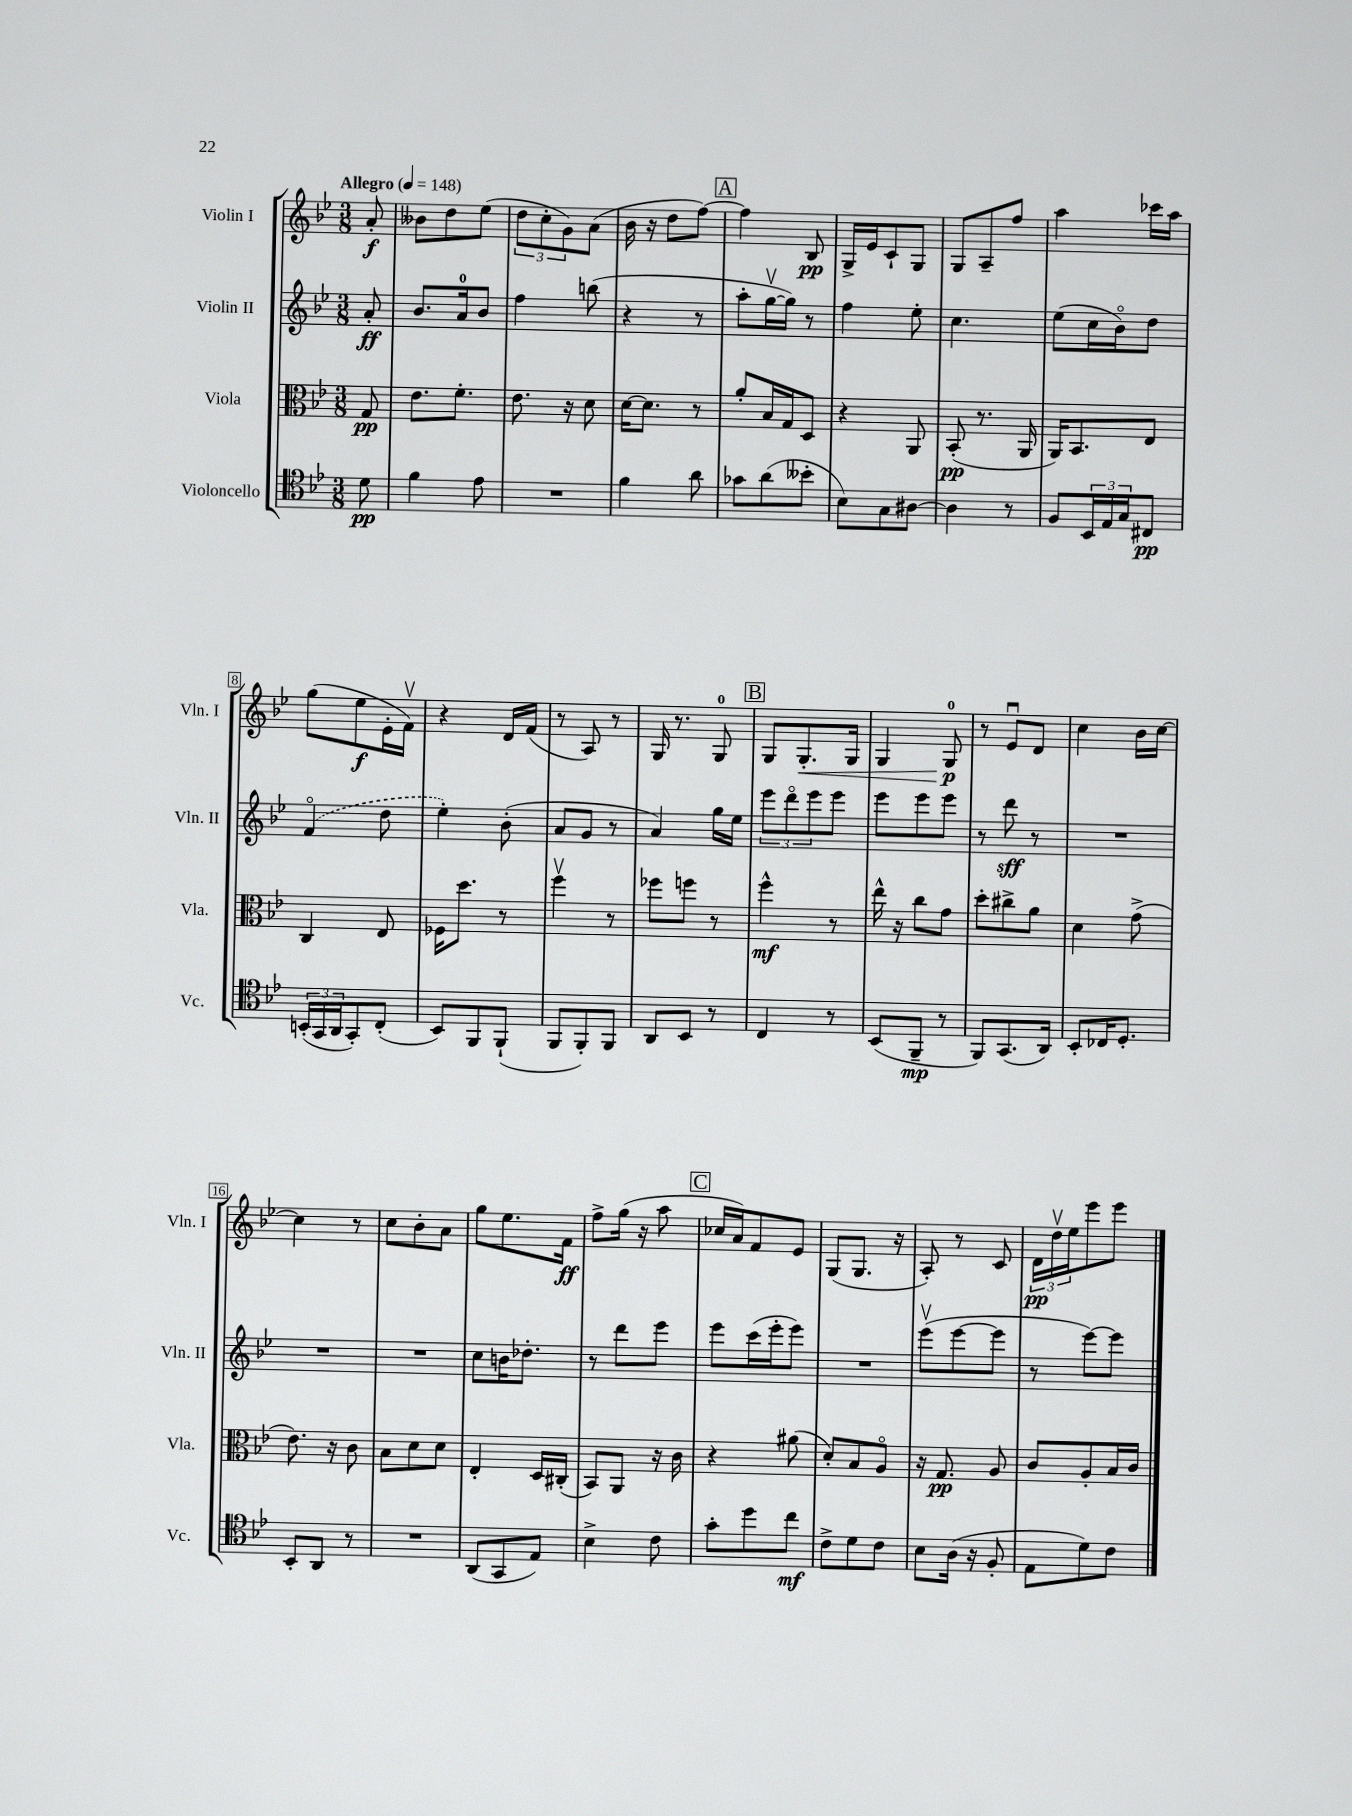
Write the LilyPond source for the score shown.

<<
\new StaffGroup <<
\new Staff = "s0" \with { instrumentName = "Violin I" shortInstrumentName = "Vln. I" } {
    \clef treble \key bes \major \numericTimeSignature \time 3/8 \partial 8 \tempo "Allegro" 4 = 148
    a'8-.\f |
    beses'8 d''8 ees''8( |
    \tuplet 3/2 { d''8 c''8-. g'8) } a'8( |
    bes'16 r16 d''8 f''8~) |
    \mark \markup { \box "A" } f''4 bes8\pp |
    g16-> ees'16 c'8-! g8 |
    g8 a8-- f''8 |
    a''4 ces'''16 a''16 |
    g''8( ees''8\f ees'16-. f'16\upbow) |
    r4 d'16 f'16( |
    r8 a8) r8 |
    g16 r8. g8-0 |
    \mark \markup { \box "B" } g8 g8.-.\< g16 |
    g4 g8-0\p\! |
    r8 ees'8\downbow d'8 |
    c''4 bes'16 c''16~ |
    c''4 r8 |
    c''8 bes'8-. a'8 |
    g''8 ees''8. f'16\ff |
    f''8-> g''16( r16 a''8 |
    \mark \markup { \box "C" } ces''16 a'16) f'8 ees'8 |
    g8( g8. r16 |
    a8-.) r8 c'8 |
    \tuplet 3/2 { d'16\pp d''16\upbow ees''16 } ees'''8 ees'''8 \bar "|." |
}
\new Staff = "s1" \with { instrumentName = "Violin II" shortInstrumentName = "Vln. II" } {
    \clef treble \key bes \major \numericTimeSignature \time 3/8 \partial 8
    a'8-.\ff |
    bes'8. a'16-0 bes'8 |
    f''4 b''8( |
    r4 r8 |
    \mark \markup { \box "A" } a''8-. g''16~\upbow g''16) r8 |
    f''4 ees''8-. |
    c''4. |
    ees''8( c''16 bes'16\flageolet) d''8 |
    \once \slurDashed f'4\flageolet( d''8 |
    ees''4-.) bes'8-.( |
    a'8 g'8 r8 |
    a'4) g''16 ees''16 |
    \mark \markup { \box "B" } \tuplet 3/2 { ees'''8 d'''8\flageolet ees'''8 } ees'''8 |
    ees'''8 ees'''8 ees'''8 |
    r8 d'''8\sff r8 |
    R4. |
    R4. |
    R4. |
    c''8 b'16 des''8.-. |
    r8 d'''8 ees'''8 |
    \mark \markup { \box "C" } ees'''8 c'''16( ees'''16-. ees'''8) |
    R4. |
    ees'''8\upbow( ees'''8~ ees'''8 |
    r8 ees'''8~) ees'''8 \bar "|." |
}
\new Staff = "s2" \with { instrumentName = "Viola" shortInstrumentName = "Vla." } {
    \clef alto \key bes \major \numericTimeSignature \time 3/8 \partial 8
    g8\pp |
    ees'8. f'8.-. |
    ees'8. r16 d'8 |
    d'16~ d'8. r8 |
    \mark \markup { \box "A" } a'8-. bes16 g16 d8 |
    r4 a,8 |
    bes,8-.\pp( r8. a,16 |
    a,16) bes,8. ees8 |
    c4 ees8 |
    fes16 d''8. r8 |
    f''4\upbow r8 |
    fes''8 f''8 r8 |
    \mark \markup { \box "B" } f''4-^\mf r8 |
    ees''16-^ r16 c''8 g'8 |
    d''8-. cis''8-> a'8 |
    d'4 g'8->( |
    ees'8.) r16 c'8 |
    bes8 d'8 d'8 |
    ees4-. d16 cis16-.( |
    bes,8) a,8 r16 c'16 |
    \mark \markup { \box "C" } r4 ais'8( |
    d'8-.) bes8 a8\flageolet |
    r16 g8.\pp a8 |
    c'8 a8-. bes16 c'16 \bar "|." |
}
\new Staff = "s3" \with { instrumentName = "Violoncello" shortInstrumentName = "Vc." } {
    \clef tenor \key bes \major \numericTimeSignature \time 3/8 \partial 8
    d'8\pp |
    f'4 ees'8 |
    R4. |
    f'4 a'8 |
    \mark \markup { \box "A" } ges'8 a'8( beses'8-. |
    bes8) g8 ais8~ |
    ais4 r8 |
    f8 \tuplet 3/2 { bes,16 ees16 g16 } cis8\pp |
    \tuplet 3/2 { b,16-.( g,16 a,16 } g,8-.) c8-.( |
    bes,8) f,8 f,8-!( |
    f,8 f,8-.) f,8 |
    a,8 bes,8 r8 |
    \mark \markup { \box "B" } c4 r8 |
    bes,8( f,8--\mp r8 |
    f,8) g,8.( a,16) |
    bes,8-. ces16 d8.-. |
    bes,8-. a,8 r8 |
    R4. |
    a,8( g,8 ees8) |
    bes4-> c'8 |
    \mark \markup { \box "C" } g'8-. d''8 c''8\mf |
    c'8-> d'8 c'8 |
    bes8 a16( r16 f8-. |
    ees8 d'8) c'8 \bar "|." |
}
>>
>>
\layout { \context { \Score \override BarNumber.stencil = #(make-stencil-boxer 0.1 0.3 ly:text-interface::print) } }
